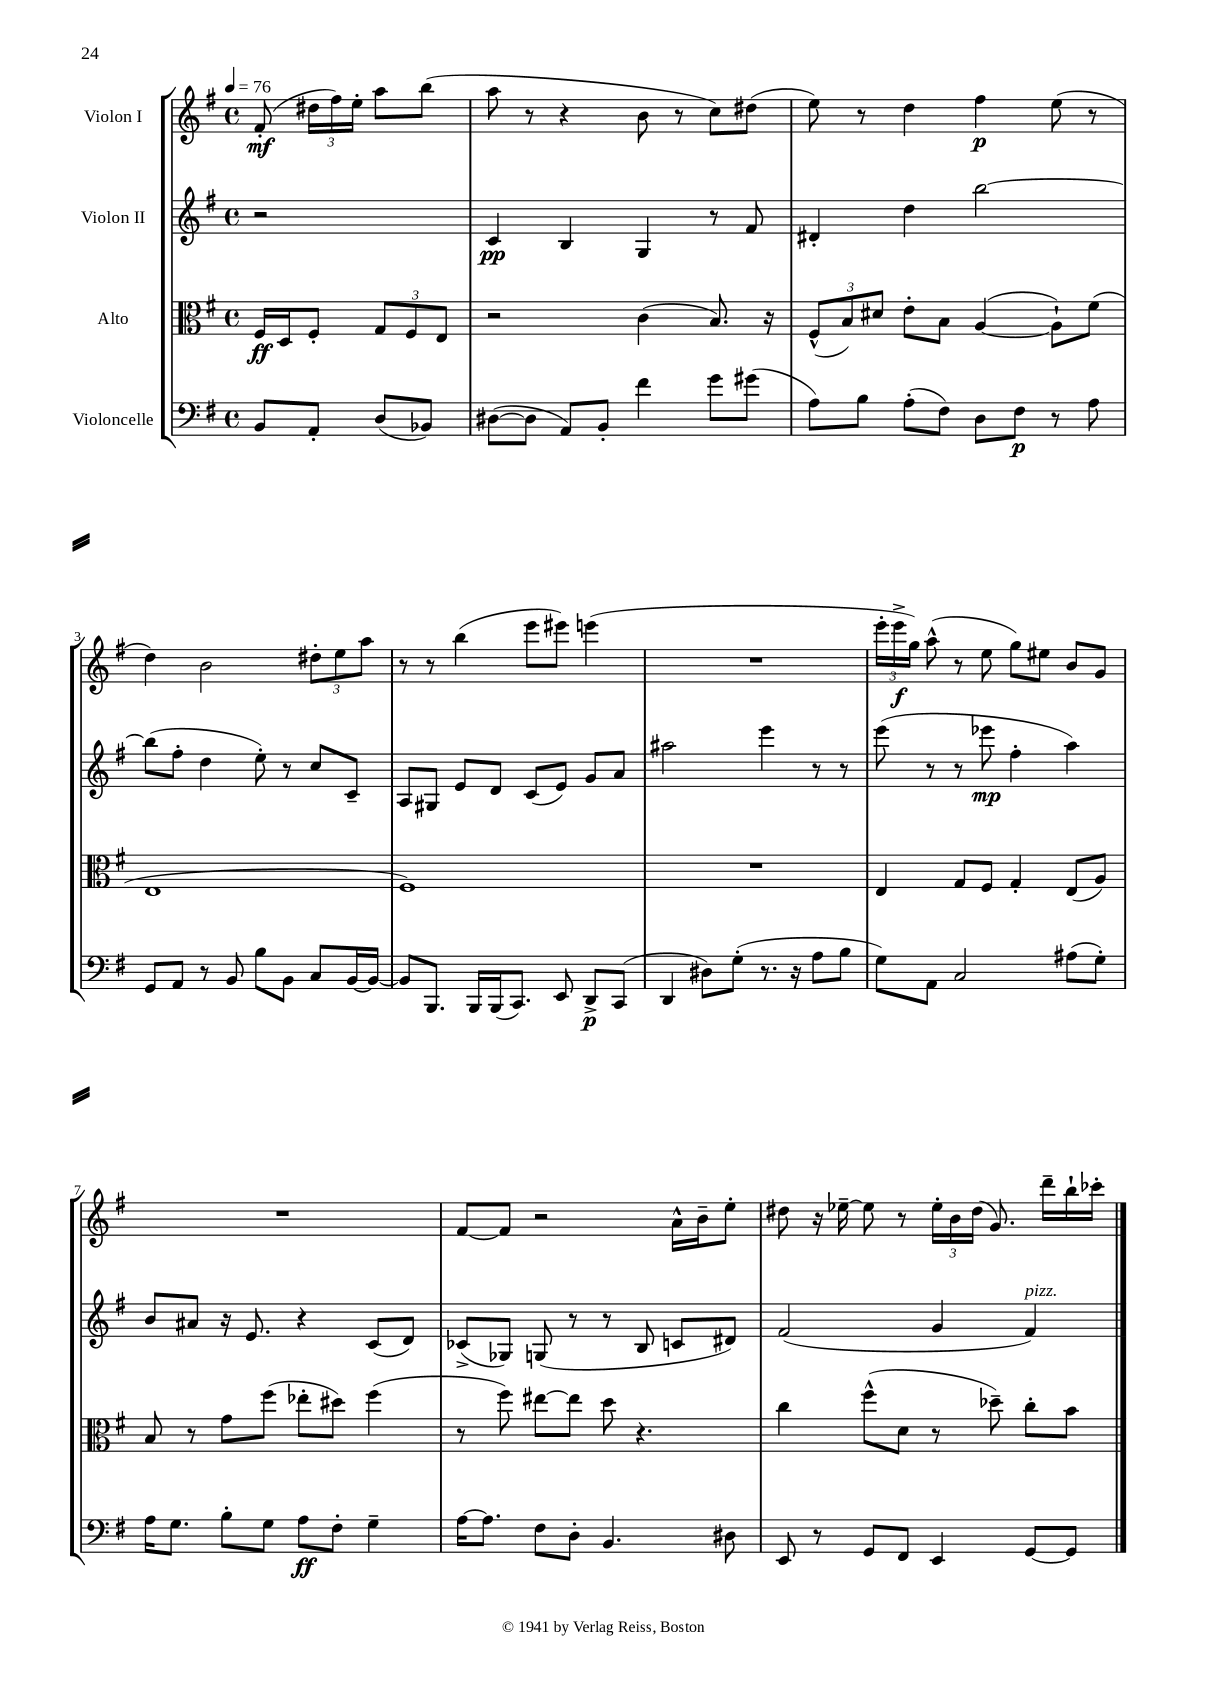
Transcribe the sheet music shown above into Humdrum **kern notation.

**kern	**kern	**kern	**kern
*staff4	*staff3	*staff2	*staff1
*clefF4	*clefC3	*clefG2	*clefG2
*k[f#]	*k[f#]	*k[f#]	*k[f#]
*M4/4	*M4/4	*M4/4	*M4/4
*met(c)	*met(c)	*met(c)	*met(c)
*MM76	*MM76	*MM76	*MM76
8BB	16F#	2r	(8f#'
.	16D	.	.
8AA'	8F#'	.	24dd#
.	.	.	24ff#)
.	.	.	24ee'
(8D	12G	.	8aa
.	12F#	.	.
8BB-)	.	.	(8bb
.	12E	.	.
=	=	=	=
([8D#	2r	4c	8aa
8D#]	.	.	8r
8AA)	.	4B	4r
8BB'	.	.	.
4f#	(4c	4G	8b
.	.	.	8r
8g	8.B)	8r	8cc)
(8g#	.	8f#	(8dd#
.	16r	.	.
=	=	=	=
8A)	(12F#^^	4d#'	8ee)
.	12B)	.	.
8B	.	.	8r
.	12d#	.	.
(8A'	8e'	4dd	4dd
8F#)	8B	.	.
8D	([4A	[2bb	4ff#
8F#	.	.	.
8r	8A`])	.	(8ee
8A	(8f#	.	8r
=	=	=	=
8GG	1E	(8bb]	4dd)
8AA	.	8ff#'	.
8r	.	4dd	2b
8BB	.	.	.
8B	.	8ee')	.
8BB	.	8r	.
8C	.	8cc	12dd#'
.	.	.	12ee
[16BB	.	8c~	.
.	.	.	12aa
16BB_	.	.	.
=	=	=	=
8BB]	1F#)	8A	8r
8.BBB	.	8G#	8r
.	.	8e	(4bb
16BBB	.	.	.
(16BBB	.	8d	.
8.CC)	.	.	.
.	.	(8c	8eee
8EE	.	8e)	8eee#)
8DD^	.	8g	(4eee
(8CC	.	8a	.
=	=	=	=
4DD	1r	2aa#	1r
8D#)	.	.	.
(8G'	.	.	.
8.r	.	4eee	.
16r	.	.	.
8A	.	8r	.
8B	.	8r	.
=	=	=	=
8G)	4E	(8eee	24eee'
.	.	.	24eee^
.	.	.	24gg)
8AA	.	8r	(8aa^^
2C	8G	8r	8r
.	8F#	8eee-	8ee
.	4G'	4ff#'	8gg)
.	.	.	8ee#
(8A#	(8E	4aa)	8b
8G')	8A)	.	8g
=	=	=	=
16A	8B	8b	1r
8.G	.	.	.
.	8r	8a#	.
8B'	8g	16r	.
.	.	8.e	.
8G	(8ff#	.	.
8A	8ee-'	4r	.
8F#'	8dd#)	.	.
4G~	(4ff#	(8c	.
.	.	8d)	.
=	=	=	=
[16A	8r	(8c-^	[8f#
8.A]	.	.	.
.	8ff#)	8G-)	8f#]
8F#	[8ee#	(8G	2r
8D'	8ee#]	8r	.
4.BB	8dd	8r	.
.	4.r	8B	.
.	.	8c	16a^^
.	.	.	16b~
8D#	.	8d#)	8ee'
=	=	=	=
8EE	4cc	(2f#	8dd#
8r	.	.	16r
.	.	.	[16ee-~
8GG	(8ff#^^	.	8ee-]
8FF#	8d	.	8r
4EE	8r	4g	24ee-'
.	.	.	24b
.	.	.	(24dd#
.	8dd-~)	.	8.g)
[8GG	8cc'	4f#)	.
.	.	.	16ddd~
8GG]	8b	.	16bb`
.	.	.	16ccc-'
==	==	==	==
*-	*-	*-	*-
